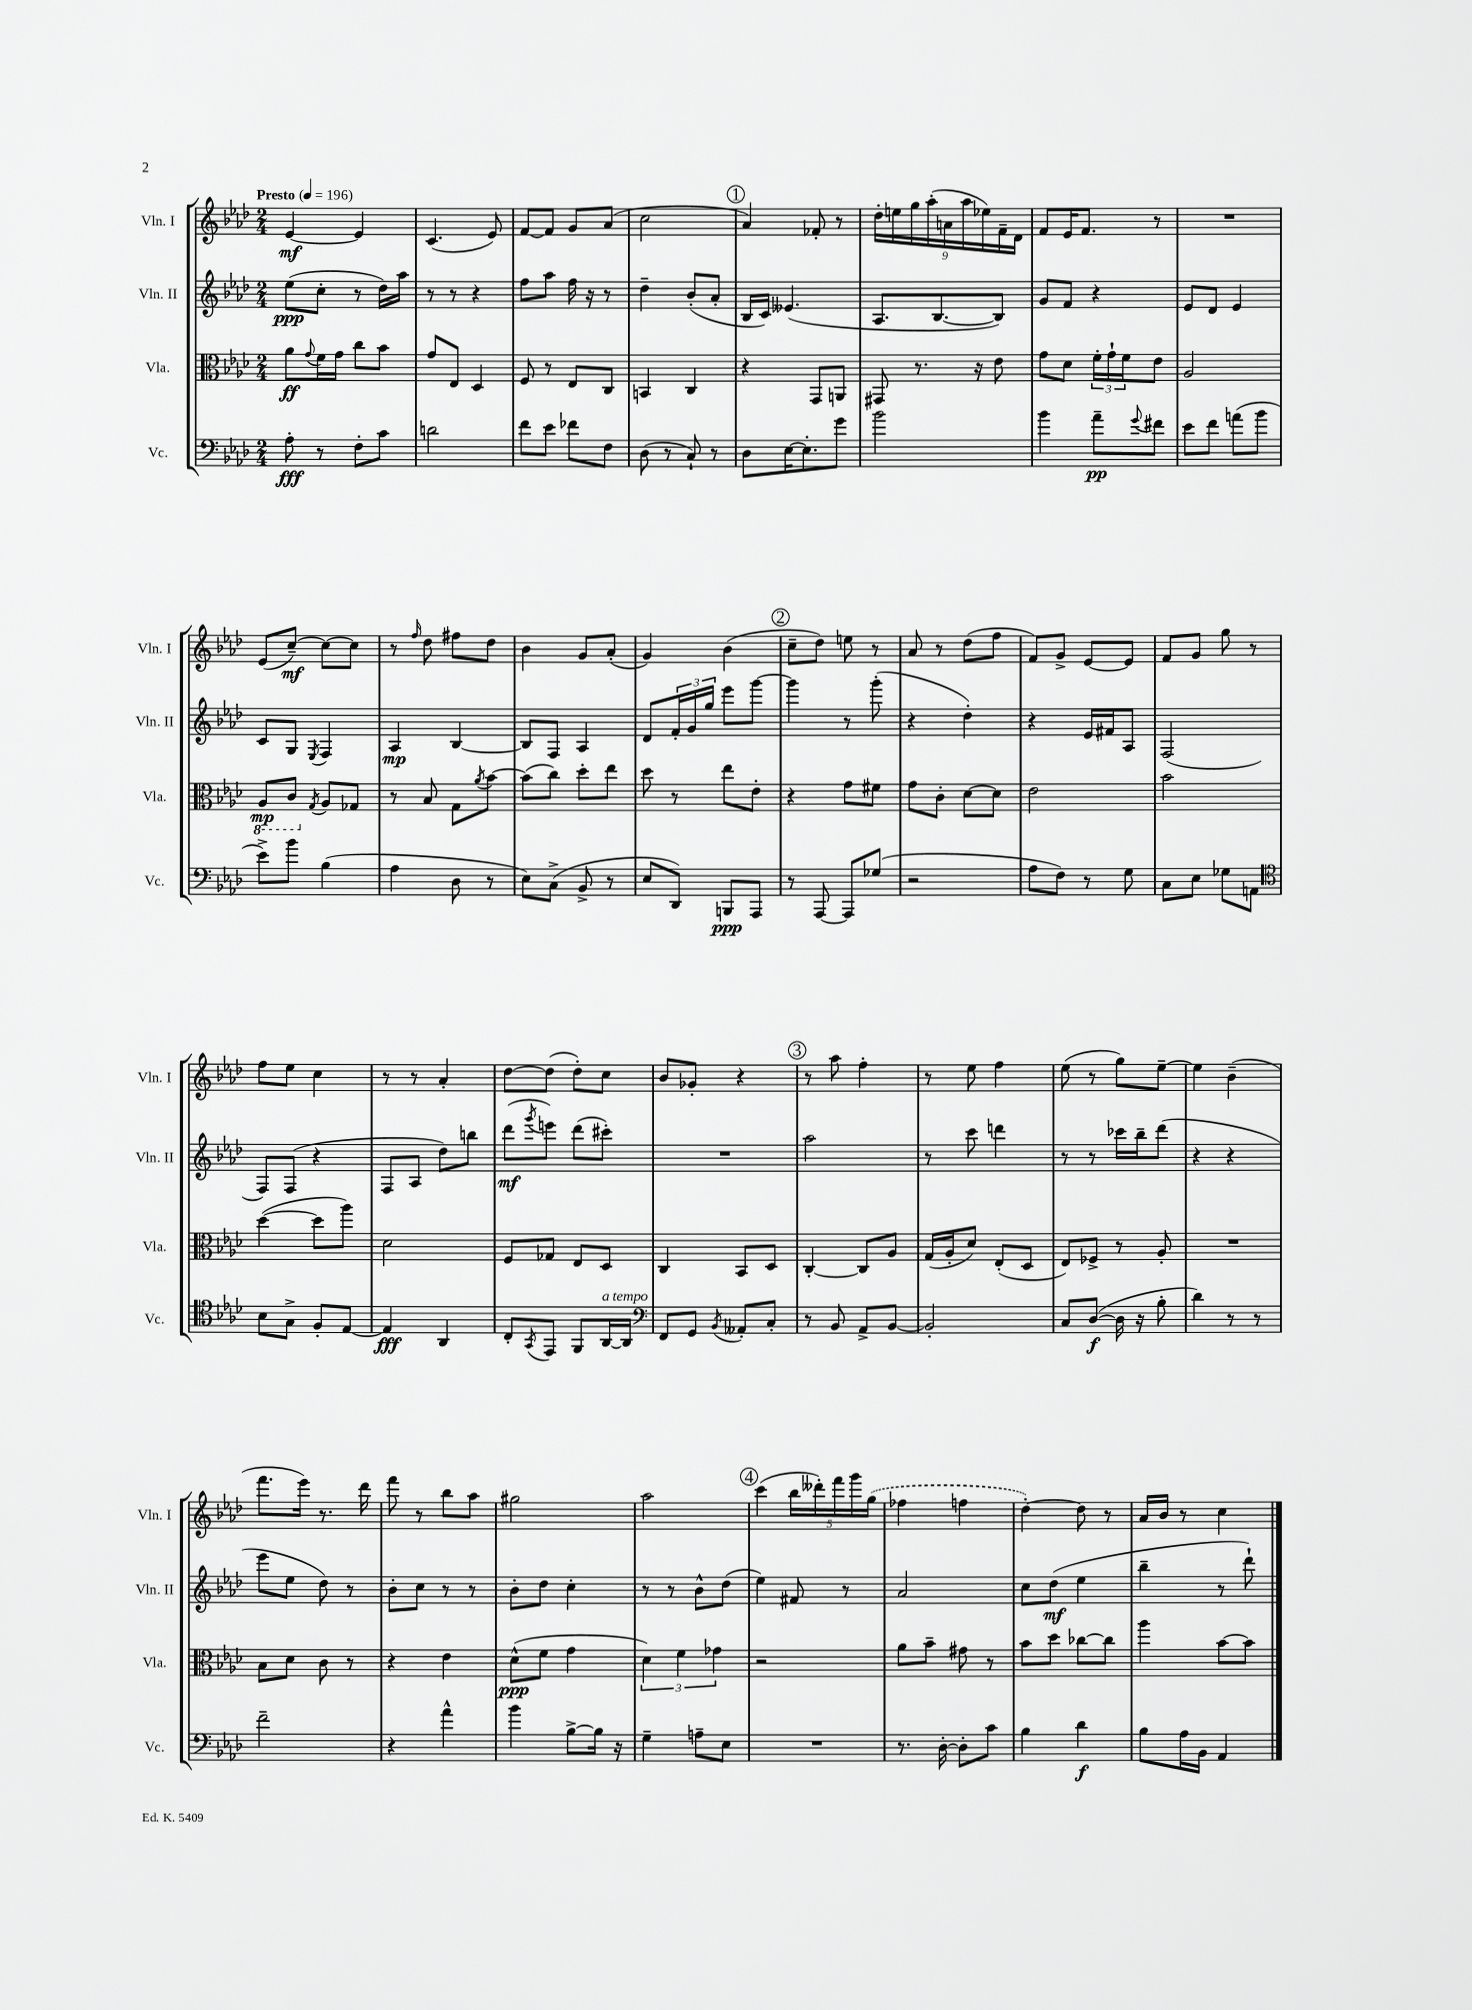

**kern	**kern	**kern	**kern
*staff4	*staff3	*staff2	*staff1
*clefF4	*clefC3	*clefG2	*clefG2
*k[b-e-a-d-]	*k[b-e-a-d-]	*k[b-e-a-d-]	*k[b-e-a-d-]
*M2/4	*M2/4	*M2/4	*M2/4
*MM196	*MM196	*MM196	*MM196
8A-'\	8a-\L	(8ee-\L	[4e-/
.	8qqg/	.	.
8r	16f\L	8cc'\J	.
.	16g\JJ	.	.
8F'\L	8cc\L	8r	4e-/]
8c\J	8b-\J	16dd-\LL)	.
.	.	16aa-\JJ	.
=	=	=	=
2d\	8g/L	8r	(4.c/
.	8E-/J	8r	.
.	4D-/	4r	.
.	.	.	8e-/)
=	=	=	=
8f\L	8F/	8ff\L	[8f/L
8e-\J	8r	8aa-\J	8f/]J
8f-\L	8E-/L	16ff\	8g/L
.	.	16r	.
8F\J	8C/J	8r	(8a-/J
=	=	=	=
(8D-\	4BB/	4dd-~\	2cc\
8r	.	.	.
8C`/)	4C/	(8b-'/L	.
8r	.	8a-'/J	.
=	=	=	=
8D-\L	4r	16B-/LL	4a-/)
.	.	16c/JJ)	.
[16E-\K	.	(4.e--/	.
8.E-'\]	.	.	.
.	8GG/L	.	8f-'/
8g\J	8AA/J	.	8r
=	=	=	=
2b-\	8GG#/	8.A-/L	18dd-'\LL
.	.	.	18ee\
.	.	.	18gg\
.	8.r	.	.
.	.	.	(18aa-'\
.	.	[8.B-/	.
.	.	.	18a\
.	.	.	18aa-\
.	16r	.	.
.	.	.	18ee-\)
.	8e-\	8B-/]J)	.
.	.	.	18f~\
.	.	.	18d-\JJ
=	=	=	=
4b-\	8g\L	8g/L	8f/L
.	8d-\J	8f/J	16e-/K
.	.	.	8.f/J
8a-~\L	24f'\LL	4r	.
.	24g`\	.	.
.	24f\J	.	.
8qqg/	.	.	.
8f#\J	8e-\J	.	8r
=	=	=	=
8e-\L	2A-/	8e-/L	2r
8f\J	.	8d-/J	.
(8a\L	.	4e-/	.
8b-\J	.	.	.
=	=	=	=
8e-^\L)	8AA-/L	8c/L	(8e-/L
8b-\J	8C/J	8G/J	[8cc~/J)
.	8qG/	8qE-/	.
(4B-\	8A-/L	4F/	8cc\_L
.	8G-/J	.	8cc\]J
=	=	=	=
4A-\	8r	4A-/	8r
.	.	.	16qqff/
.	8B-/	.	8dd-\
8D-\	8G\L	[4B-/	8ff#\L
.	8qa-/	.	.
8r	[8b-\J	.	8dd-\J
=	=	=	=
8E-\L)	(8b-\]L	8B-/]L	4b-\
(8C^\J	8cc\J)	8F/J	.
8BB-^/	8dd-'\L	4A-/	8g/L
8r	8ee-\J	.	(8a-'/J
=	=	=	=
8E-/L	8dd-\	8d-/L	4g/)
8DD-/J)	8r	24f'/L	.
.	.	24g/	.
.	.	24gg/JJ	.
8BBB/L	8ee-\L	8eee-\L	(4b-\
8AAA-/J	8e-'\J	[8ggg\J	.
=	=	=	=
8r	4r	4ggg\]	8cc~\L
[8AAA-/	.	.	8dd-\J)
8AAA-/]L	8g\L	8r	8ee\
(8G-/J	8f#\J	(8ggg'\	8r
=	=	=	=
2r	8g\L	4r	8a-/
.	8c'\J	.	8r
.	[8d-\L	4dd-'\)	(8dd-\L
.	8d-\]J	.	8ff\J
=	=	=	=
8A-\L	2e-\	4r	8f/L)
8F\J)	.	.	8g^/J
8r	.	16e-/LL	[8e-/L
.	.	16f#/J	.
8G\	.	8A-/J	8e-/]J
=	=	=	=
8C\L	2b-\	(2F/	8f/L
8E-\J	.	.	8g/J
8G-\L	.	.	8gg\
8AA\J	.	.	8r
=	=	=	=
*clefC4	*	*	*
8B-\L	([4dd-\	8F/L)	8ff\L
8G^\J	.	(8F/J	8ee-\J
8F'/L	8dd-\]L	4r	4cc\
[8E-/J	8aa-\J)	.	.
=	=	=	=
4E-/]	2d-\	8F/L	8r
.	.	8A-/J	8r
4AA-/	.	8dd-\L)	4a-'/
.	.	8bb\J	.
=	=	=	=
8C'/L	8F/L	(8ddd-\L	[8dd-\L
8qGG/	.	8qggg/	.
8EE-/J	8G-/J	8eee\J)	(8dd-\]J
8FF/L	8E-/L	(8ddd-\L	8dd-'\L)
[16AA-/L	8D-/J	8ccc#'\J)	8cc\J
16AA-/]JJ	.	.	.
=	=	=	=
*clefF4	*	*	*
8FF/L	4C/	2r	8b-/L
8GG/J	.	.	8g-'/J
8qBB-/	.	.	.
8AA--'/L	8BB-/L	.	4r
8C'/J	8D-/J	.	.
=	=	=	=
8r	[4C'/	2aa-\	8r
8BB-/	.	.	8aa-\
8AA-^/L	8C/]L	.	4ff'\
[8BB-/J	8A-/J	.	.
=	=	=	=
2BB-'/]	(16G/LL	8r	8r
.	16A-'/J	.	.
.	8d-/J)	8ccc\	8ee-\
.	(8E-'/L	4ddd\	4ff\
.	8D-/J	.	.
=	=	=	=
8C/L	8E-/L)	8r	(8ee-\
([8D-/J	8F-^/J	8r	8r
16D-\]	8r	16ccc-\LL	8gg\L)
16r	.	16bb-~\J	.
8B-'\	8A-'/	(8ddd-\J	[8ee-~\J
=	=	=	=
4d-\)	2r	4r	4ee-\]
8r	.	4r	(4b-~\
8r	.	.	.
=	=	=	=
2f~\	8B-\L	8eee-\L	8.fff\L
.	8d-\J	8ee-\J	.
.	.	.	16eee-\Jk)
.	8c\	8dd-\)	8.r
.	8r	8r	.
.	.	.	16ddd-\
=	=	=	=
4r	4r	8b-'\L	8fff\
.	.	8cc\J	8r
4a-^^\	4e-\	8r	8bb-\L
.	.	8r	8aa-\J
=	=	=	=
4b-\	(8d-^^\L	8b-'\L	2gg#\
.	8f\J	8dd-\J	.
[8B-^\L	4g\	4cc'\	.
16B-\]Jk	.	.	.
16r	.	.	.
=	=	=	=
4G~\	6d-\)	8r	2aa-\
.	.	8r	.
.	6f\	.	.
8A~\L	.	8b-^^\L	.
.	6g-\	.	.
8E-\J	.	(8dd-\J	.
=	=	=	=
2r	2r	4ee-\)	(4ccc\
.	.	8f#/	20bb-\LL
.	.	.	20ddd--'\)
.	.	.	20fff\
.	.	8r	.
.	.	.	20ggg\
.	.	.	(20gg\JJ
=	=	=	=
8.r	8a-\L	2a-/	4ff-\
.	8b-~\J	.	.
[16D-'\	.	.	.
8D-'\]L	8g#\	.	4ff\
8c\J	8r	.	.
=	=	=	=
4B-\	8b-\L	8cc\L	[4dd-'\)
.	8dd-\J	(8dd-\J	.
4d-\	[8cc-\L	4ee-\	8dd-\]
.	8cc-\]J	.	8r
=	=	=	=
8B-\L	4aa-\	4bb-~\	16a-/LL
.	.	.	16b-/JJ
16A-\L	.	.	8r
16BB-\JJ	.	.	.
4AA-/	[8b-\L	8r	4cc\
.	8b-\]J	8ddd-`\)	.
==	==	==	==
*-	*-	*-	*-
